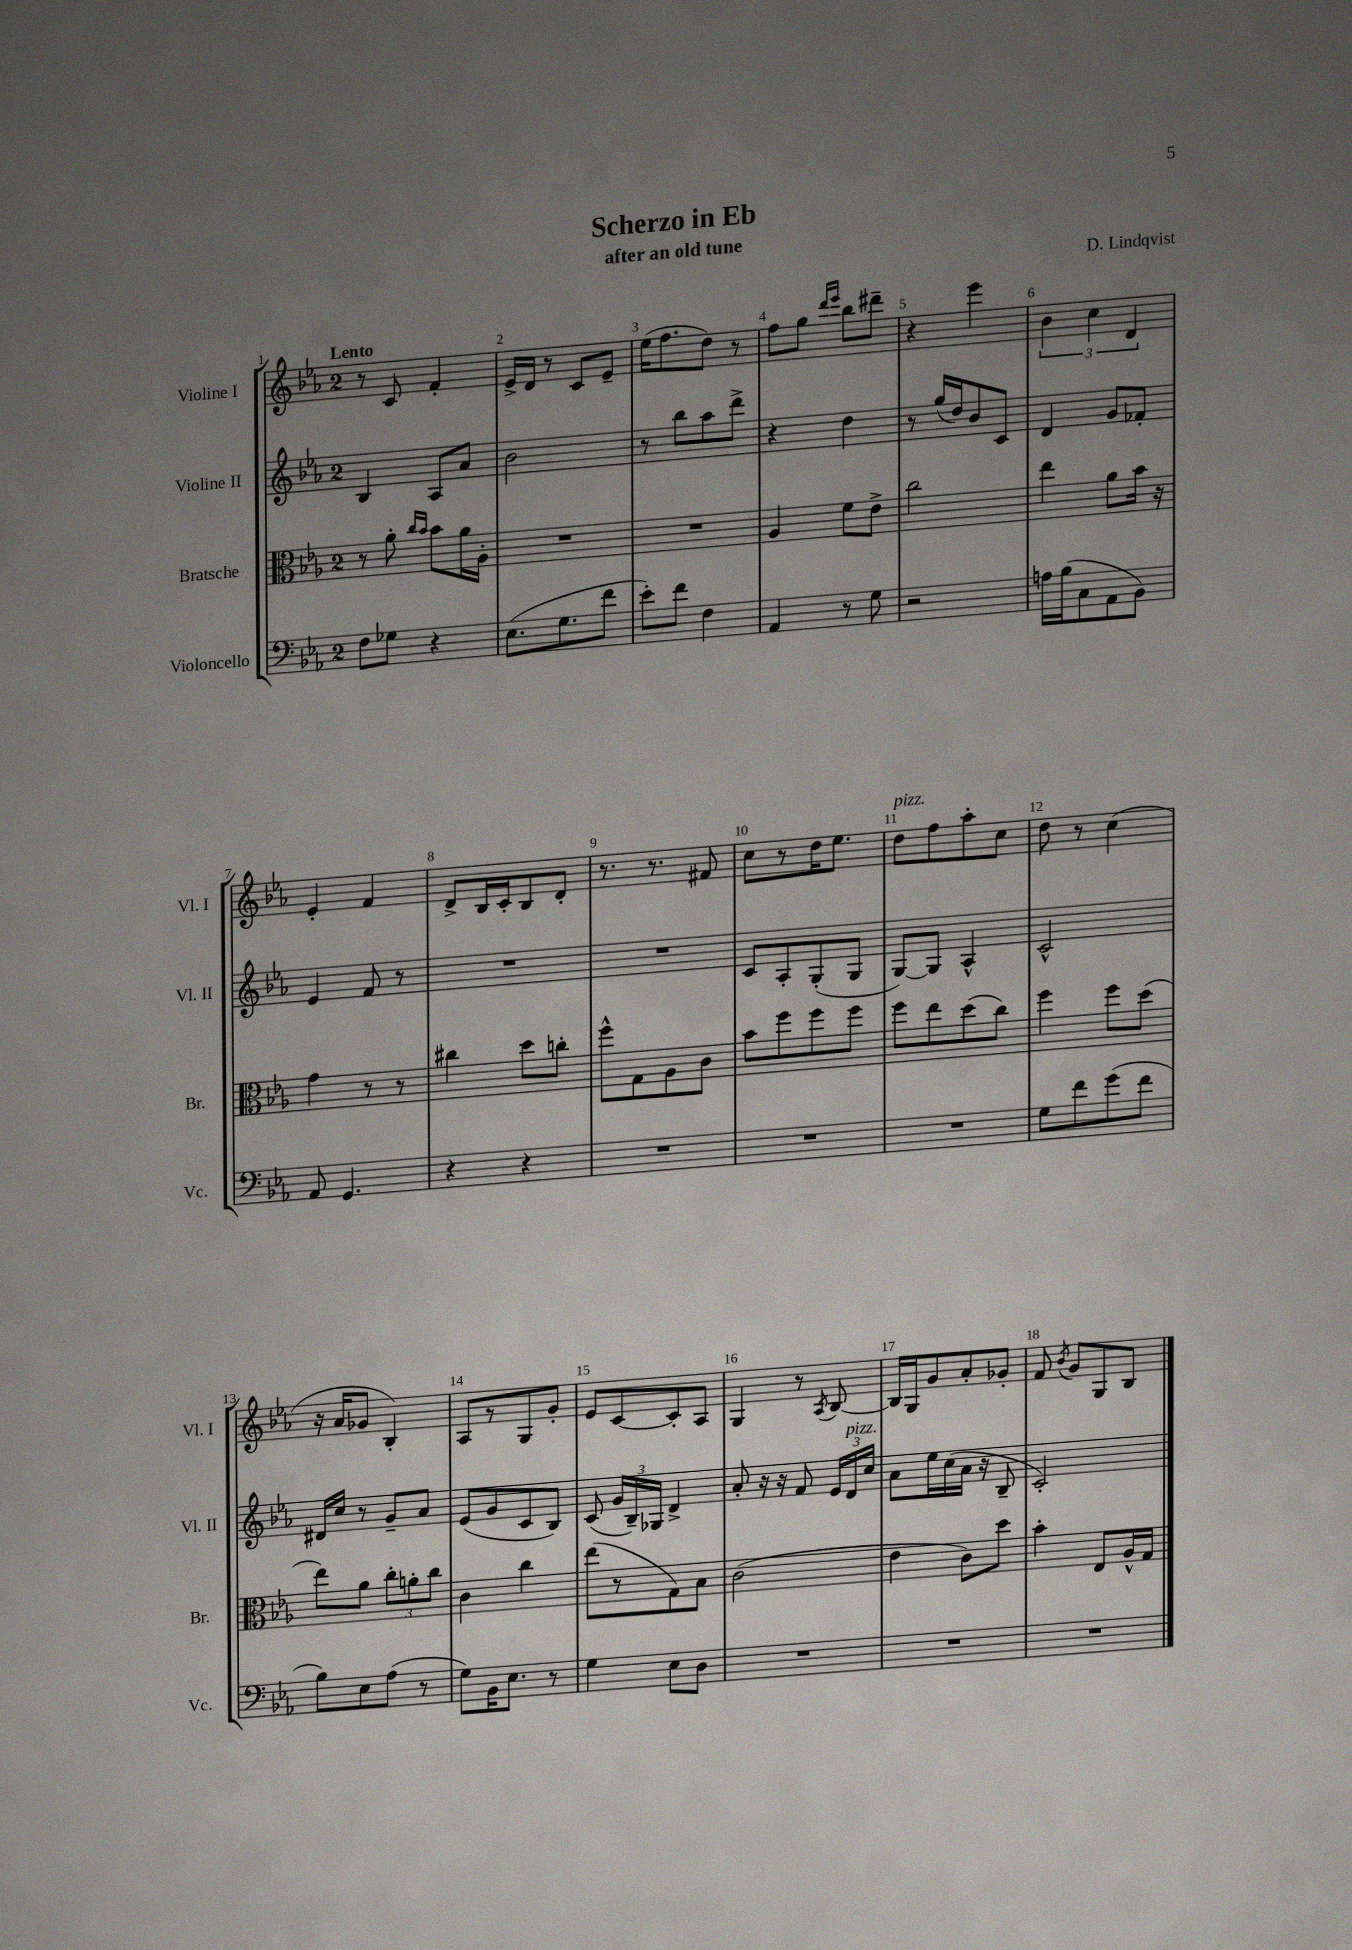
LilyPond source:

\header { title = "Scherzo in Eb" composer = "D. Lindqvist" subtitle = "after an old tune" }
<<
\new StaffGroup <<
\new Staff = "s0" \with { instrumentName = "Violine I" shortInstrumentName = "Vl. I" } {
    \clef treble \key ees \major \once \override Staff.TimeSignature.style = #'single-digit \time 2/4 \tempo "Lento"
    \autoBeamOff r8 c'8 f'4-. |
    ees'16[-> d'16] r8 c'8[ ees'8]-- |
    ees''16[( f''8. d''8]) r8 |
    f''8[ g''8] \grace { d'''16[ ees'''16] } bes''8[ dis'''8]-- |
    r4 ees'''4 |
    \tuplet 3/2 { bes'4 c''4 d'4 } |
    ees'4-. f'4 |
    d'8[-> bes16 c'16-. bes8 d'8]-. |
    r8. r8. fis'8 |
    c''8[ r8 d''16 ees''8.] |
    d''8[^\markup { \italic "pizz." } f''8 aes''8-. c''8] |
    d''8 r8 c''4( |
    r16 aes'16[ ges'8] bes4-.) |
    aes8[ r8 g8 g'8]-. |
    ees'8[ c'8~ c'8-. aes8] |
    g4 r8 \acciaccatura { aes8 } bes8~ |
    bes16[ g16 g'8 aes'8-. ges'8]-. |
    f'8 \acciaccatura { bes'8 } g'8[ g8 bes8] \bar "|." |
}
\new Staff = "s1" \with { instrumentName = "Violine II" shortInstrumentName = "Vl. II" } {
    \clef treble \key ees \major \once \override Staff.TimeSignature.style = #'single-digit \time 2/4
    \autoBeamOff bes4 aes8[ aes'8] |
    bes'2 |
    r8 bes''8[ aes''8 d'''8]-> |
    r4 d''4 |
    r8 g''16[( d''16) bes'8 c'8] |
    d'4 g'8[ fes'8]-. |
    ees'4 f'8 r8 |
    R2 |
    R2 |
    c'8[ aes8-. g8-.( g8] |
    g8[~) g8] aes4-^ |
    c'2-^ |
    dis'16[ c''16] r8 g'8[-- aes'8] |
    ees'8[( g'8 c'8 bes8]) |
    c'8( \tuplet 3/2 { g'16[ bes16--) ges16] } d'4-> |
    aes'8-. r16 r16 f'8 \tuplet 3/2 { ees'16[ d'16^\markup { \italic "pizz." } c''16] } |
    aes'8[ ees''16 c''16( aes'16] r16 bes8-- |
    c'2-.) \bar "|." |
}
\new Staff = "s2" \with { instrumentName = "Bratsche" shortInstrumentName = "Br." } {
    \clef alto \key ees \major \once \override Staff.TimeSignature.style = #'single-digit \time 2/4
    \autoBeamOff r8 aes'8-. \grace { c''16[ bes'16] } bes'8[ aes'16 aes16]-. |
    R2 |
    R2 |
    aes4 f'8[ ees'8]-> |
    c''2 |
    ees''4 aes'8[ bes'16] r16 |
    g'4 r8 r8 |
    cis''4 d''8[ c''8]-. |
    f''8[-^ g8 aes8 c'8] |
    bes'8[ f''8 f''8 f''8] |
    f''8[ ees''8 d''8( c''8]) |
    f''4 f''8[ d''8]( |
    ees''8[) aes'8] \tuplet 3/2 { c''8[-. a'8-. c''8] } |
    c'4 c''4 |
    ees''8[( r8 g8) bes8] |
    c'2( |
    ees'4 c'8[) d''8] |
    bes'4-. ees8[ aes16-^ g16] \bar "|." |
}
\new Staff = "s3" \with { instrumentName = "Violoncello" shortInstrumentName = "Vc." } {
    \clef bass \key ees \major \once \override Staff.TimeSignature.style = #'single-digit \time 2/4
    \autoBeamOff f8[ ges8] r4 |
    ees8.[( g8. f'8] |
    ees'8[-.) f'8] f4 |
    aes,4 r8 g8 |
    r2 |
    a16[ bes16( c8 aes,8 bes,8]) |
    aes,8 g,4. |
    r4 r4 |
    R2 |
    R2 |
    R2 |
    g8[ f'8 g'8( f'8] |
    bes8[) ees8 aes8]( r8 |
    g8[) bes,16 ees8.] r8 |
    g4 ees8[ d8] |
    R2 |
    R2 |
    R2 \bar "|." |
}
>>
>>
\layout { \context { \Score \override BarNumber.break-visibility = ##(#f #t #t) barNumberVisibility = #all-bar-numbers-visible } }
